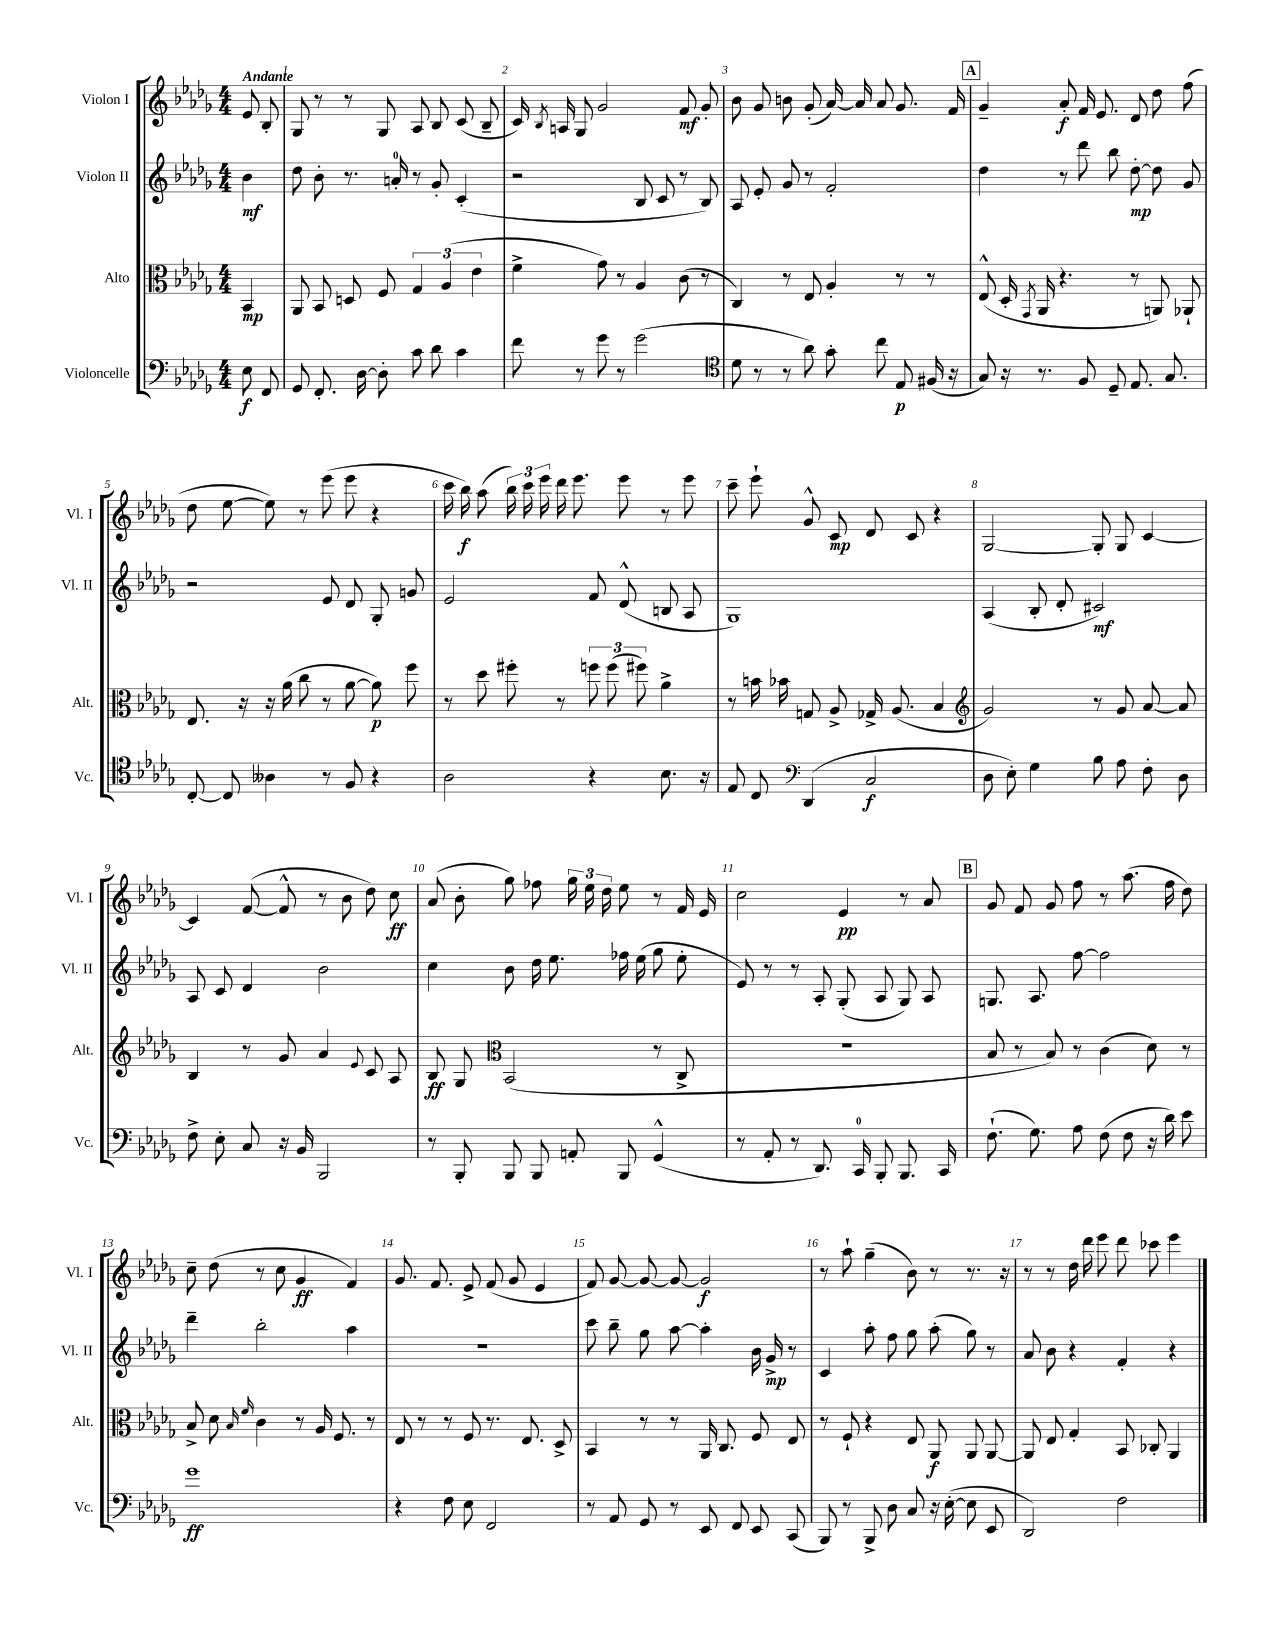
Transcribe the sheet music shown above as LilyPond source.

<<
\new StaffGroup <<
\new Staff = "s0" \with { instrumentName = "Violon I" shortInstrumentName = "Vl. I" } {
    \clef treble \key des \major \numericTimeSignature \time 4/4 \partial 4 \tempo "Andante"
    \autoBeamOff ees'8 bes8-. |
    ges8 r8 r8 ges8 aes8 bes8 c'8( bes8-- |
    c'16) \acciaccatura { bes8 } a16 ges8 ges'2 f'8\mf ges'8-. |
    bes'8 ges'8 b'8 ges'8-.( aes'16~) aes'16 aes'8 ges'8. f'16 |
    \mark \markup { \box "A" } ges'4-- aes'8-.\f f'16 ees'8. des'8 des''8 f''8( |
    des''8 ees''8~ ees''8) r8 ees'''8( ees'''8 r4 |
    c'''16 bes''16\f) aes''8( \tuplet 3/2 { bes''16) c'''16 ees'''16 } des'''16 ees'''8. ees'''8 r8 ees'''8 |
    c'''8-- ees'''8-! ges'8-^ c'8\mp des'8 c'8 r4 |
    ges2~ ges8-. ges8 c'4~ |
    c'4 f'8~( f'8-^ r8 bes'8 des''8) c''8\ff |
    aes'8( bes'8-. ges''8) fes''8 \tuplet 3/2 { ges''16 ees''16 des''16 } ees''8 r8 f'16 ees'16 |
    c''2 ees'4\pp r8 aes'8 |
    \mark \markup { \box "B" } ges'8 f'8 ges'8 f''8 r8 aes''8.( f''16 des''8) |
    c''8-- des''8( r8 c''8 ges'4\ff f'4) |
    ges'8. f'8. ees'8-> f'8( ges'8 ees'4 |
    f'8) ges'8~ ges'8~ ges'8~ ges'2\f |
    r8 aes''8-! ges''4--( bes'8) r8 r8. r16 |
    r8 r8 des''16 des'''16 ees'''8 des'''8 ces'''8 ees'''4 \bar "|." |
}
\new Staff = "s1" \with { instrumentName = "Violon II" shortInstrumentName = "Vl. II" } {
    \clef treble \key des \major \numericTimeSignature \time 4/4 \partial 4
    \autoBeamOff bes'4\mf |
    des''8 bes'8-. r8. a'16-0-. r8 ges'8-. c'4-.( |
    r2 bes8 c'8 r8 bes8) |
    aes8 ees'8-. ges'8 r8 f'2-. |
    \mark \markup { \box "A" } des''4 r8 des'''8 bes''8 des''8~-.\mp des''8 ges'8 |
    r2 ees'8 des'8 ges8-. g'8 |
    ees'2 f'8 des'8-^( b8 aes8 |
    ges1) |
    aes4( bes8-. des'8-. cis'2\mf) |
    aes8 c'8 des'4 bes'2 |
    c''4 bes'8 des''16 ees''8. fes''16 ees''16( ges''8 ees''8-. |
    ees'8) r8 r8 aes8-. ges8-.( aes8 ges8) aes8 |
    \mark \markup { \box "B" } g8. aes8. f''8~ f''2 |
    des'''4-- bes''2-. aes''4 |
    R1 |
    c'''8 bes''8-- ges''8 aes''8~ aes''4-. bes'16 ges'16->\mp r8 |
    c'4 aes''8-. f''8 ges''8 aes''8-.( ges''8) r8 |
    aes'8 bes'8 r4 f'4-. r4 \bar "|." |
}
\new Staff = "s2" \with { instrumentName = "Alto" shortInstrumentName = "Alt." } {
    \clef alto \key des \major \numericTimeSignature \time 4/4 \partial 4
    \autoBeamOff bes,4\mp |
    aes,8 bes,8 d8 f8 \tuplet 3/2 { ges4 aes4( ees'4 } |
    f'4-> ges'8) r8 aes4 c'8( r8 |
    c4) r8 ees8 aes4-. r8 r8 |
    \mark \markup { \box "A" } ees8-^( des16-. \acciaccatura { ges,8 } aes,16 r4. r8 a,8) aes,8-! |
    ees8. r16 r16 aes'16( c''8 r8 aes'8~ aes'8\p) f''8 |
    r8 des''8 fis''8-. r8 \tuplet 3/2 { f''8 f''8( fis''8) } aes'4-> |
    r8 b'16 bes'16 g8 aes8-> ges16-> aes8.( bes4 |
    \clef treble ges'2) r8 ges'8 aes'8~ aes'8 |
    bes4 r8 ges'8 aes'4 \appoggiatura { ees'8 } c'8 aes8 |
    bes8\ff ges8 \clef alto bes,2( r8 c8-> |
    R1 |
    \mark \markup { \box "B" } bes8 r8 bes8) r8 c'4( des'8) r8 |
    bes8-> des'8 \grace { bes16 f'16 } c'4 r8 aes16 f8. r8 |
    ees8 r8 r8 f8 r8. ees8. des8-> |
    bes,4 r8 r8 aes,16 c8. f8 ees8 |
    r8 f8-! r4 ees8 aes,8\f aes,8 aes,8~ |
    aes,8 ees8 ges4-. bes,8 ces8-. aes,4 \bar "|." |
}
\new Staff = "s3" \with { instrumentName = "Violoncelle" shortInstrumentName = "Vc." } {
    \clef bass \key des \major \numericTimeSignature \time 4/4 \partial 4
    \autoBeamOff ees8\f f,8 |
    ges,8 f,8.-. des16~ des8-. c'8 des'8 c'4 |
    f'8 r8 ges'8 r8 ges'2( |
    \clef tenor des'8 r8 r8 aes'8) ges'8-. c''8 ees8\p fis16( r16 |
    \mark \markup { \box "A" } ges8) r16 r8. f8 des8-- ees8. ges8. |
    c8~-. c8 aeses4 r8 f8 r4 |
    aes2 r4 bes8. r16 |
    ees8 c8 \clef bass des,4( c2\f |
    des8 ees8-.) ges4 bes8 aes8 f8-. des8 |
    f8-> ees8-. c8 r16 bes,16 bes,,2 |
    r8 bes,,8-. bes,,8 bes,,8 a,8-. bes,,8 ges,4-^( |
    r8 aes,8-. r8 des,8.) c,16-0 bes,,8-. bes,,8. c,16 |
    \mark \markup { \box "B" } f8.-!( ges8.) aes8 f8( f8 r16 des'16) ees'8 |
    ges'1\ff |
    r4 f8 ees8 f,2 |
    r8 aes,8 ges,8 r8 ees,8 f,8 ees,8 c,8( |
    bes,,8) r8 bes,,8-> des8 c8 r16 ees16~-.( ees8 ees,8 |
    des,2) f2 \bar "|." |
}
>>
>>
\layout { \context { \Score \override BarNumber.break-visibility = ##(#f #t #t) barNumberVisibility = #all-bar-numbers-visible } }
